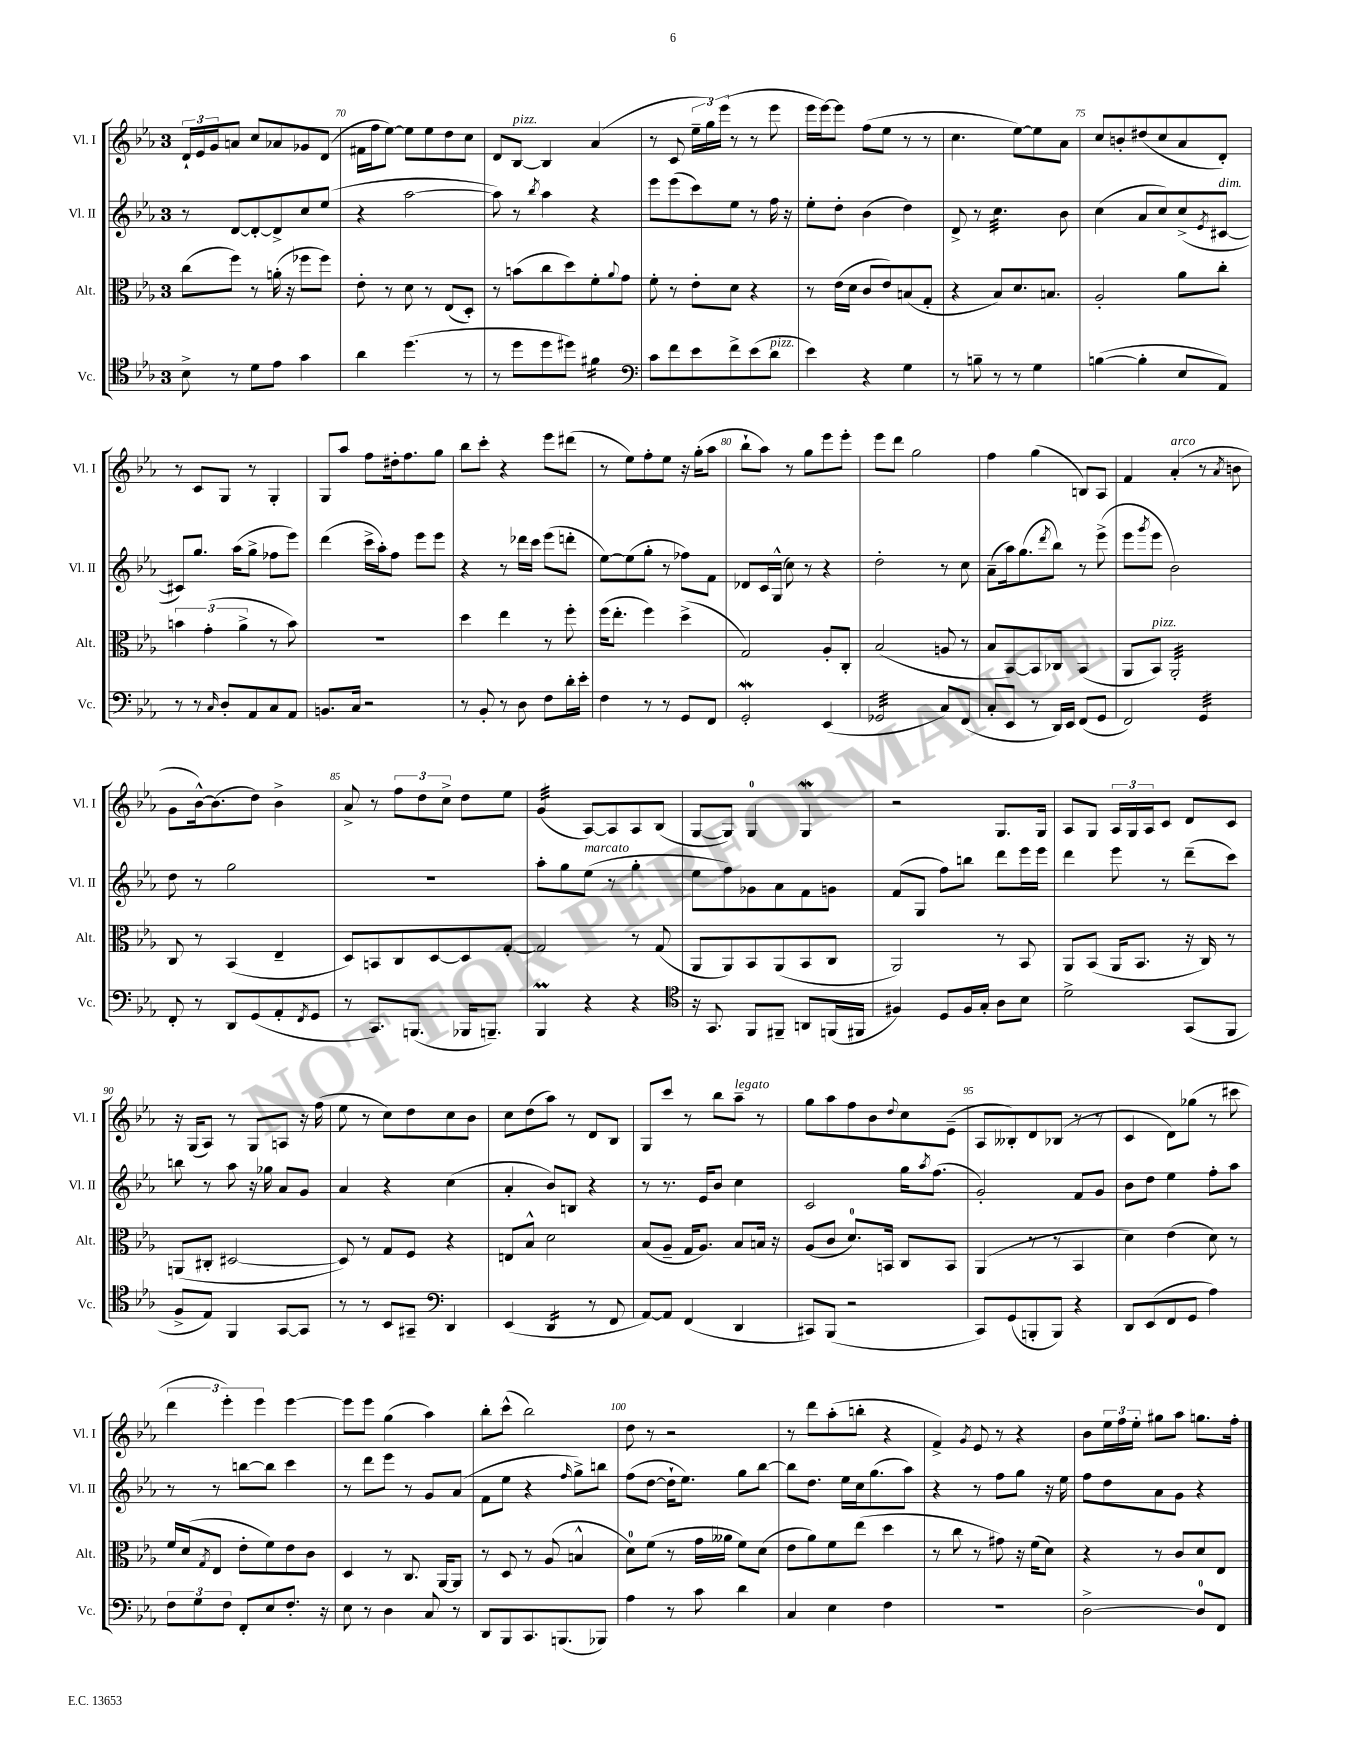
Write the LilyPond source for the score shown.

<<
\new StaffGroup <<
\new Staff = "s0" \with { instrumentName = "Vl. I" shortInstrumentName = "Vl. I" } {
    \clef treble \key ees \major \once \override Staff.TimeSignature.style = #'single-digit \time 3/4
    \tuplet 3/2 { d'16-! ees'16 g'16 } a'8 c''8 aes'8 ges'8 d'8( |
    fis'16 f''16 ees''8~) ees''8 ees''8 d''8 c''8 |
    d'8 bes8~^\markup { \italic "pizz." } bes4 aes'4( |
    r8 c'8 \tuplet 3/2 { ees''16-- g''16) ees'''16( } r8 r8 ees'''8 |
    ees'''16 ees'''16~) ees'''8 f''8( ees''8 r8 r8 |
    c''4. ees''8~) ees''8 aes'8 |
    c''8 b'8-. dis''8( c''8 aes'8 d'8-.) |
    r8 c'8 g8 r8 g4-. |
    g8 aes''8 f''8 dis''16-. f''8. g''8 |
    bes''8 c'''8-. r4 ees'''8 dis'''8( |
    r8 ees''8) f''8-. ees''8 r16 g''16-.( aes''8 |
    bes''8-! aes''8) r8 g''8 ees'''8 ees'''8-. |
    ees'''8 d'''8 g''2 |
    f''4 g''4( b8) aes8 |
    f'4 aes'4-.^\markup { \italic "arco" }( r8 \acciaccatura { aes'8 } b'8 |
    g'8 bes'16~-^) bes'8.( d''8) bes'4-> |
    aes'8-> r8 \tuplet 3/2 { f''8 d''8 c''8-> } d''8 ees''8 |
    g'4:32( aes8~) aes8 aes8 bes8( |
    g8~ g8) g4-0 g4\mordent |
    r2 g8. g16 |
    aes8 g8 \tuplet 3/2 { aes16 g16 aes16 } c'8 d'8 c'8 |
    r16 g16( aes8) r8 g8 a8 r16 f''16( |
    ees''8 r8 c''8) d''8 c''8 bes'8 |
    c''8 d''8( aes''8) r8 d'8 bes8 |
    g8 c'''8 r8 bes''8 aes''8--^\markup { \italic "legato" } r8 |
    g''8 aes''8 f''8 bes'8 \appoggiatura { d''8 } c''8 ees'8--( |
    aes8 beses8-.) d'8 bes8( r8 r8 |
    c'4 d'8) ges''8( r8 cis'''8 |
    \tuplet 3/2 { d'''4 ees'''4-.) ees'''4 } ees'''4~ |
    ees'''8 ees'''8 g''4( aes''4) |
    bes''8-. c'''8-^( bes''2) |
    d''8 r8 r2 |
    r8 d'''8 aes''8-.( b''8-. r4 |
    f'4->) \acciaccatura { g'8 } ees'8 r8 r4 |
    bes'8 \tuplet 3/2 { ees''16 f''16 ees''16-. } gis''8 aes''8 g''8. f''16-. \bar "|." |
}
\new Staff = "s1" \with { instrumentName = "Vl. II" shortInstrumentName = "Vl. II" } {
    \clef treble \key ees \major \once \override Staff.TimeSignature.style = #'single-digit \time 3/4
    r8 d'8~ d'8~-. d'8-> c''8 ees''8( |
    r4 aes''2~ |
    aes''8) r8 \acciaccatura { bes''8 } aes''4 r4 |
    ees'''8 ees'''8( c'''8) ees''8 r8 f''16 r16 |
    ees''8-. d''8-. bes'4( d''4) |
    d'8-> r8 c''4.:32 bes'8 |
    c''4( aes'8 c''8) c''8->( \acciaccatura { ees'8 } cis'8~^\markup { \italic "dim." } |
    cis'8) g''8. aes''16( g''8-> fes''8 ees'''8) |
    d'''4( c'''16-> aes''16-.) f''8 ees'''8 ees'''8 |
    r4 r8 des'''16 c'''16 ees'''8( d'''8-. |
    ees''8~) ees''8( g''8-. r8 fes''8) f'8 |
    des'8 c'16 g16-^( c''8) r8 r4 |
    d''2-. r8 c''8 |
    aes'8--( aes''16) g''8.( \acciaccatura { d'''8 } bes''8) r8 ees'''8->( |
    ees'''8 \acciaccatura { g'''8 } ees'''8 bes'2) |
    d''8 r8 g''2 |
    R2. |
    aes''8-. g''8 ees''8^\markup { \italic "marcato" }( r8 g''4-. |
    ees''8 f''8) ges'8 aes'8 f'8 g'8 |
    f'8( g8 f''8) b''8 d'''8 ees'''16 ees'''16 |
    d'''4 ees'''8 r8 d'''8--( c'''8) |
    b''8 r8 aes''8 r16 ges''16 aes'8 g'8 |
    aes'4 r4 c''4( |
    aes'4-. bes'8) b8 r4 |
    r8 r8. ees'16 bes'8 c''4 |
    c'2 g''16 \acciaccatura { aes''8 } f''8.( |
    g'2-.) f'8 g'8 |
    bes'8 d''8 ees''4 f''8-. aes''8 |
    r8 r8 b''8~ b''8 c'''4 |
    r8 d'''8 ees'''8 r8 g'8 aes'8( |
    f'8 ees''8 r4 \grace { f''16 } g''8->) b''8 |
    f''8( d''8~ d''16-! ees''8.) g''8 bes''8~ |
    bes''8 d''8. ees''16 c''16 g''8.( aes''8) |
    r4 r8 f''8 g''8 r16 ees''16 |
    f''8 d''8 aes'8 g'8 r4 \bar "|." |
}
\new Staff = "s2" \with { instrumentName = "Alt." shortInstrumentName = "Alt." } {
    \clef alto \key ees \major \once \override Staff.TimeSignature.style = #'single-digit \time 3/4
    c''8( f''8) r8 a'16-.( r16 fes''8 fes''8) |
    ees'8-. r8 d'8 r8 ees8( d8-.) |
    r8 b'8( c''8 d''8) f'8-. \appoggiatura { aes'8 } g'8 |
    f'8-. r8 ees'8-. d'8 r4 |
    r8 ees'16( d'16 c'8 ees'8) b8( g8-. |
    r4 bes8) d'8. b8. |
    aes2-. aes'8 c''8-. |
    \tuplet 3/2 { b'4 g'4-.( aes'4-> } r8 b'8) |
    R2. |
    d''4 ees''4 r8 f''8-. |
    f''16( ees''8.-. f''4) d''4->( |
    g2) aes8-. c8-. |
    bes2( a8 r8 |
    bes8 bes,8~) bes,8 ces8 bes,4( |
    aes,8 bes,8^\markup { \italic "pizz." }) aes,2:32-. |
    c8 r8 bes,4( ees4-- |
    d8) b,8 c8 d8~ d8 g8~-. |
    g2 r8 g8( |
    aes,8 aes,8) bes,8 aes,8( bes,8 c8 |
    aes,2) r8 bes,8 |
    aes,8 bes,8( aes,16 bes,8. r16 c16) r8 |
    a,8( cis8-. dis2~ |
    dis8) r8 g8 f8 r4 |
    e8 bes8-^ d'2 |
    bes8( aes8-- g16 aes8.) bes8 b16 r16 |
    aes8( c'8 d'8.-0) b,16 c8 b,8 |
    aes,4( r8 r8 bes,4 |
    d'4) ees'4( d'8) r8 |
    f'16 d'16( \acciaccatura { g8 } ees8 ees'8-. f'8) ees'8 c'8 |
    d4 r8 c8. aes,16~ aes,8 |
    r8 d8 r8 aes8( b4-^ |
    d'8-0) f'8( r8 g'16 aeses'16 f'8) d'8( |
    ees'8 aes'8) f'8 ees''8( d''4 |
    r8 c''8 r8 gis'8) r16 f'16( d'8) |
    r4 r8 c'8 d'8 ees8 \bar "|." |
}
\new Staff = "s3" \with { instrumentName = "Vc." shortInstrumentName = "Vc." } {
    \clef tenor \key ees \major \once \override Staff.TimeSignature.style = #'single-digit \time 3/4
    bes8-> r8 d'8 ees'8 g'4 |
    aes'4 d''4.( r8 |
    r8 d''8 d''8 dis''8) \clef bass fis'4:16 |
    c'8 f'8 ees'8 f'8-> ees'8( d'8^\markup { \italic "pizz." } |
    ees'4) r4 g4 |
    r8 b8-- r8 r8 g4 |
    b4~( b4-. ees8 aes,8) |
    r8 r8 \grace { c16 } d8-. aes,8 c8 aes,8 |
    b,8. c16 r2 |
    r8 bes,8-. r8 d8 f8 d'16-. ees'16-. |
    f4 r8 r8 g,8 f,8 |
    g,2-.\mordent ees,4( |
    ges,2:32 c8) f,8( |
    c8-. ees,8 r8 d,16) ees,16 f,8( g,8 |
    f,2) g,4:32 |
    f,8-. r8 d,8 g,8( aes,8-. \acciaccatura { f,8 } g,8 |
    r8 c,8.) b,,8.( bes,,16 b,,8.--) |
    bes,,4\prall r4 r4 |
    \clef tenor r16 g,8. f,8 fis,8-- a,8 f,16( fis,16 |
    fis4) d8 fis16 g16-. aes8 bes8 |
    d'2-> g,8( f,8 |
    f8-> ees8) f,4 g,8~ g,8 |
    r8 r8 bes,8 gis,8-- \clef bass d,4 |
    ees,4( d,4:16 r8 f,8 |
    aes,8~) aes,8 f,4( d,4 |
    cis,8) bes,,8( r2 |
    c,8) g,8( b,,8-. b,,8) r4 |
    d,8 ees,8( f,8 g,8 aes4) |
    \tuplet 3/2 { f8 g8 f8 } f,8-. ees8 f8.-. r16 |
    ees8 r8 d4 c8 r8 |
    d,8 bes,,8 c,8. b,,8.( bes,,8) |
    aes4 r8 c'8 d'4 |
    c4 ees4 f4 |
    R2. |
    d2~-> d8-0 f,8 \bar "|." |
}
>>
>>
\layout { \context { \Score currentBarNumber = #69 \override BarNumber.break-visibility = ##(#f #t #t) barNumberVisibility = #(every-nth-bar-number-visible 5) } }
